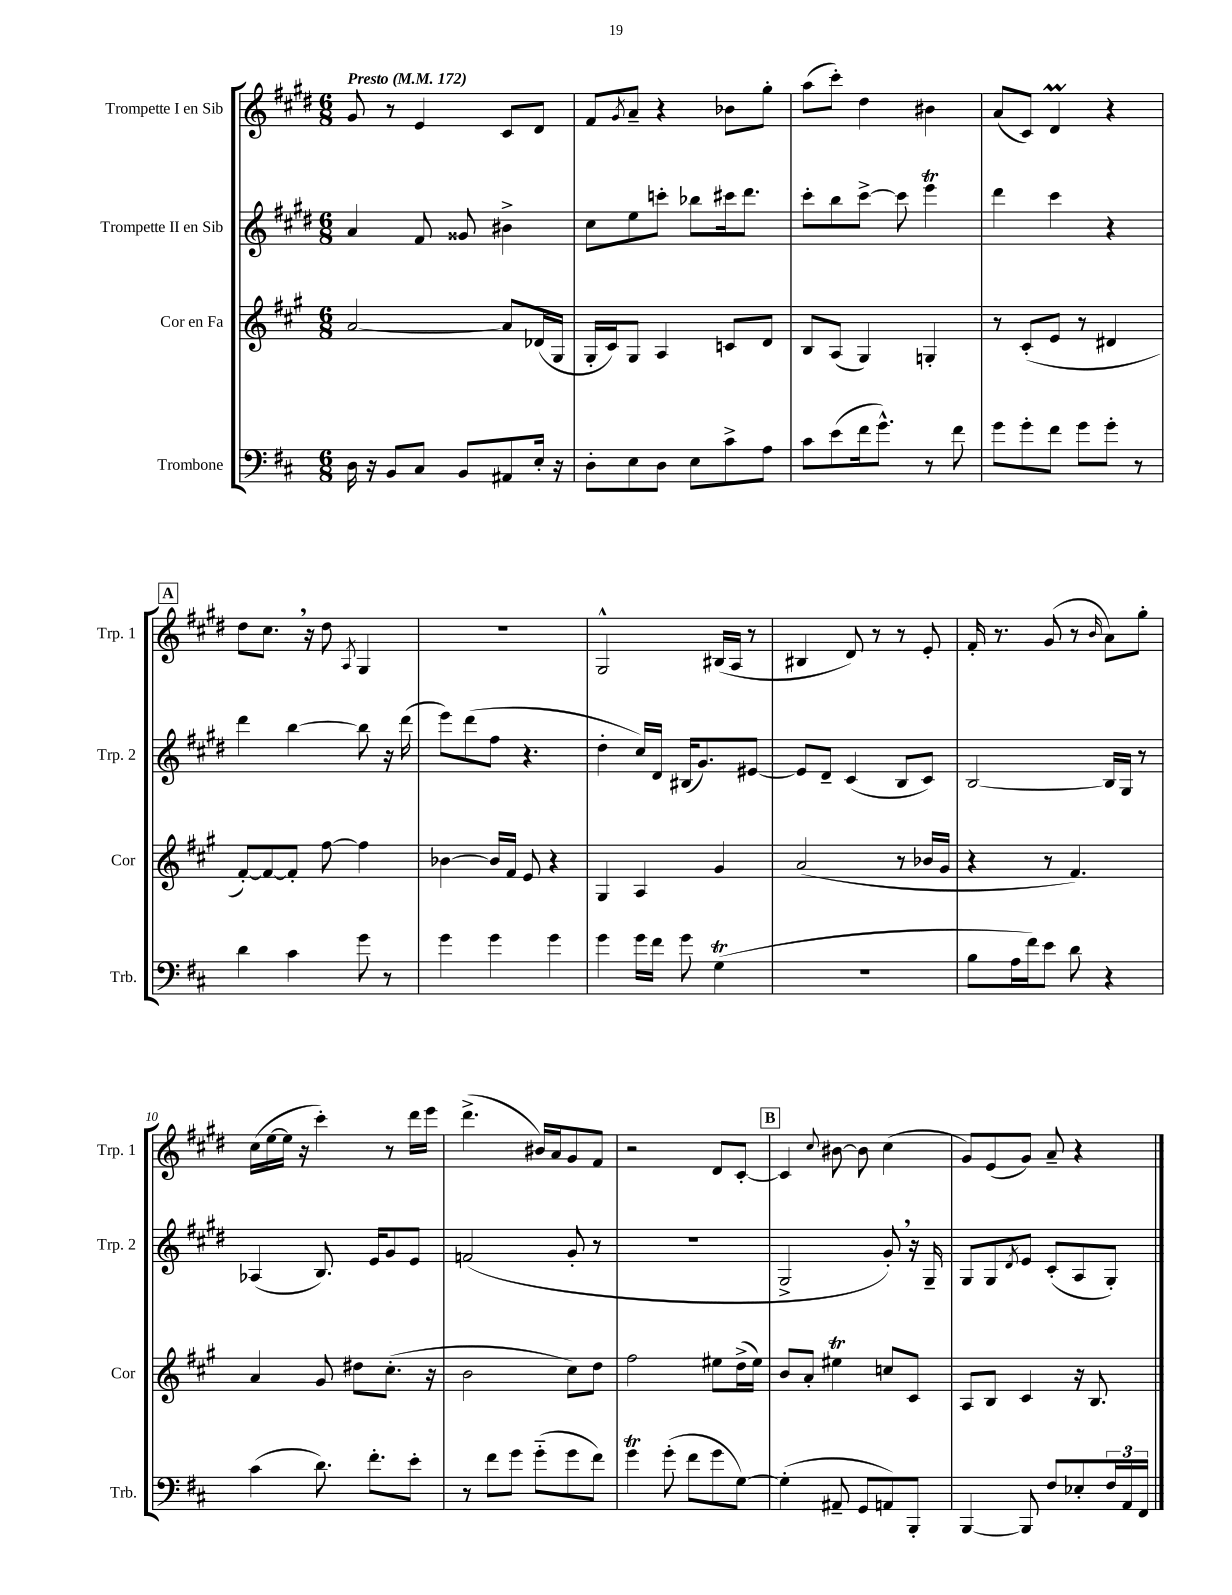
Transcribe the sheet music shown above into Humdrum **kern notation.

**kern	**kern	**kern	**kern
*part4	*part3	*part2	*part1
*staff4	*staff3	*staff2	*staff1
*I"Trombone	*I"Cor en Fa	*I"Trompette II en Sib	*I"Trompette I en Sib
*I'Trb.	*I'Cor	*I'Trp. 2	*I'Trp. 1
*clefF4	*clefG2	*clefG2	*clefG2
*k[f#c#]	*k[f#c#g#]	*k[f#c#g#d#]	*k[f#c#g#d#]
*M6/8	*M6/8	*M6/8	*M6/8
*MM172	*MM172	*MM172	*MM172
=1	=1	=1	=1
!	!	!	!LO:TX:a:B:t=Presto
16D\	[2a/	4a/	8g#/
16r	.	.	.
8BB/L	.	.	8r
8C#/J	.	8f#/	4e/
8BB/L	.	8g##X/	.
8AA#X/	8a/L]	4b#X^\	8c#/L
16E'/Jk	(16d-X/L	.	8d#/J
16r	16G#/JJ	.	.
=2	=2	=2	=2
8D'\L	16G#'/LL	8cc#\L	8f#/L
.	16c#/J)	.	.
.	.	.	8qg#/
8E\	8G#/J	8ee\	8a~/J
8D\J	4A/	8cccn'\J	4r
8E\L	.	8bb-X\L	.
8c#^\	8cn/L	16ccc#X\k	8b-X\L
.	.	8.ddd#\J	.
8A\J	8d/J	.	8gg#'\J
=3	=3	=3	=3
8c#\L	8B/L	8ccc#'\L	(8aa\L
(8e\	(8A/J	8bb\	8ccc#'\J)
16f#\k	4G#/)	[8ccc#^\J	4dd#\
8.g^^\J)	.	.	.
.	.	8ccc#\]	.
8r	4Gn'/	4eeeT\	4b#X\
8f#\	.	.	.
=4	=4	=4	=4
8g\L	8r	4ddd#\	(8a/L
8g'\	(8c#'/L	.	8c#/J)
8f#\J	8e/J	4ccc#\	4d#m/
8g\L	8r	.	.
8g'\J	4d#X/	4r	4r
8r	.	.	.
!!LO:LB:g=z
!!LO:REH:place=s1:t=A
=5	=5	=5	=5
4d\	[8f#'/L)	4ddd#\	8dd#\L
.	8f#/_	.	8.cc#,\J
4c#\	8f#'/J]	[4bb\	.
.	.	.	16r
.	[8ff#\	.	8dd#\
.	.	.	8qA/
8g\	4ff#\]	8bb\]	4G#/
8r	.	16r	.
.	.	(16ddd#\	.
=6	=6	=6	=6
4g\	[4b-X\	8eee\L)	2.r
.	.	(8ddd#\	.
4g\	16b-/LL]	8ff#\J	.
.	16f#/JJ	.	.
.	8e/	4.r	.
4g\	4r	.	.
=7	=7	=7	=7
4g\	4G#/	4dd#'\	2G#^^/
16g\LL	4A/	16cc#/LL)	.
16f#\JJ	.	16d#/JJ	.
8g\	.	(16B#X/KL	.
.	.	8.g#/)	.
(4GT\	4g#/	.	(16B#X/LL
.	.	.	16A/JJ
.	.	[8e#X/J	8r
=8	=8	=8	=8
2.r	(2a/	8e#/L]	4B#X/
.	.	8d#~/J	.
.	.	(4c#/	8d#/)
.	.	.	8r
.	8r	8B/L	8r
.	16b-X/LL	8c#/J)	8e'/
.	16g#/JJ	.	.
=9	=9	=9	=9
8B\L	4r	[2B/	16f#'/
.	.	.	8.r
16A\L	.	.	.
16f#\J)	.	.	.
8e\J	8r	.	(8g#/
8d\	4.f#/)	.	8r
.	.	.	16qqb/
4r	.	16B/LL]	8a\L)
.	.	16G#/JJ	.
.	.	8r	8gg#'\J
!!LO:LB:g=z
=10	=10	=10	=10
(4c#\	4a/	(4A-X/	(16cc#\LL
.	.	.	[16ee\
.	.	.	16ee\JJ]
.	.	.	16r
8.d\)	8g#/	8.B/)	4ccc#'\)
.	8dd#X\L	.	.
8.f#'\L	.	16e/KL	.
.	(8.cc#'\J	8g#/	8r
8e'\J	.	8e/J	16ddd#\LL
.	16r	.	16eee\JJ
=11	=11	=11	=11
8r	2b\	(2fn/	(4.ddd#^\
8f#\L	.	.	.
8g\J	.	.	.
(8g\L	.	.	16b#X/LL)
.	.	.	16a/J
8g\	8cc#\L)	8g#'/	8g#/
8f#\J)	8dd\J	8r	8f#/J
=12	=12	=12	=12
4gT\	2ff#\	2.r	2r
(8g'\	.	.	.
8f#\L	.	.	.
8g\	8ee#X\L	.	8d#/L
[8G\J)	(16dd^\L	.	[8c#'/J
.	16ee#\JJ)	.	.
!!LO:REH:place=s1:t=B
=13	=13	=13	=13
(4G'\]	8b/L	2G#^/	4c#/]
.	8a'/J	.	.
.	.	.	8qqcc#/
8AA#X~/	4ee#Xt\	.	[8b#X\
8GG/L	.	.	8b#\]
8AAn/)	8ccn/L	8g#',/)	(4cc#\
8BBB'/J	8c#/J	16r	.
.	.	16G#~/	.
=14	=14	=14	=14
[4BBB/	8A/L	8G#/L	8g#/L)
.	8B/J	8G#/	(8e/
.	.	8qd#/	.
8BBB/]	4c#/	8e/J	8g#/J)
8F#/L	.	(8c#'/L	8a~/
8E-X'/	16r	8A/	4r
.	8.B/	.	.
24F#/L	.	8G#'/J)	.
24AA/	.	.	.
24FF#/JJ	.	.	.
==	==	==	==
*-	*-	*-	*-
